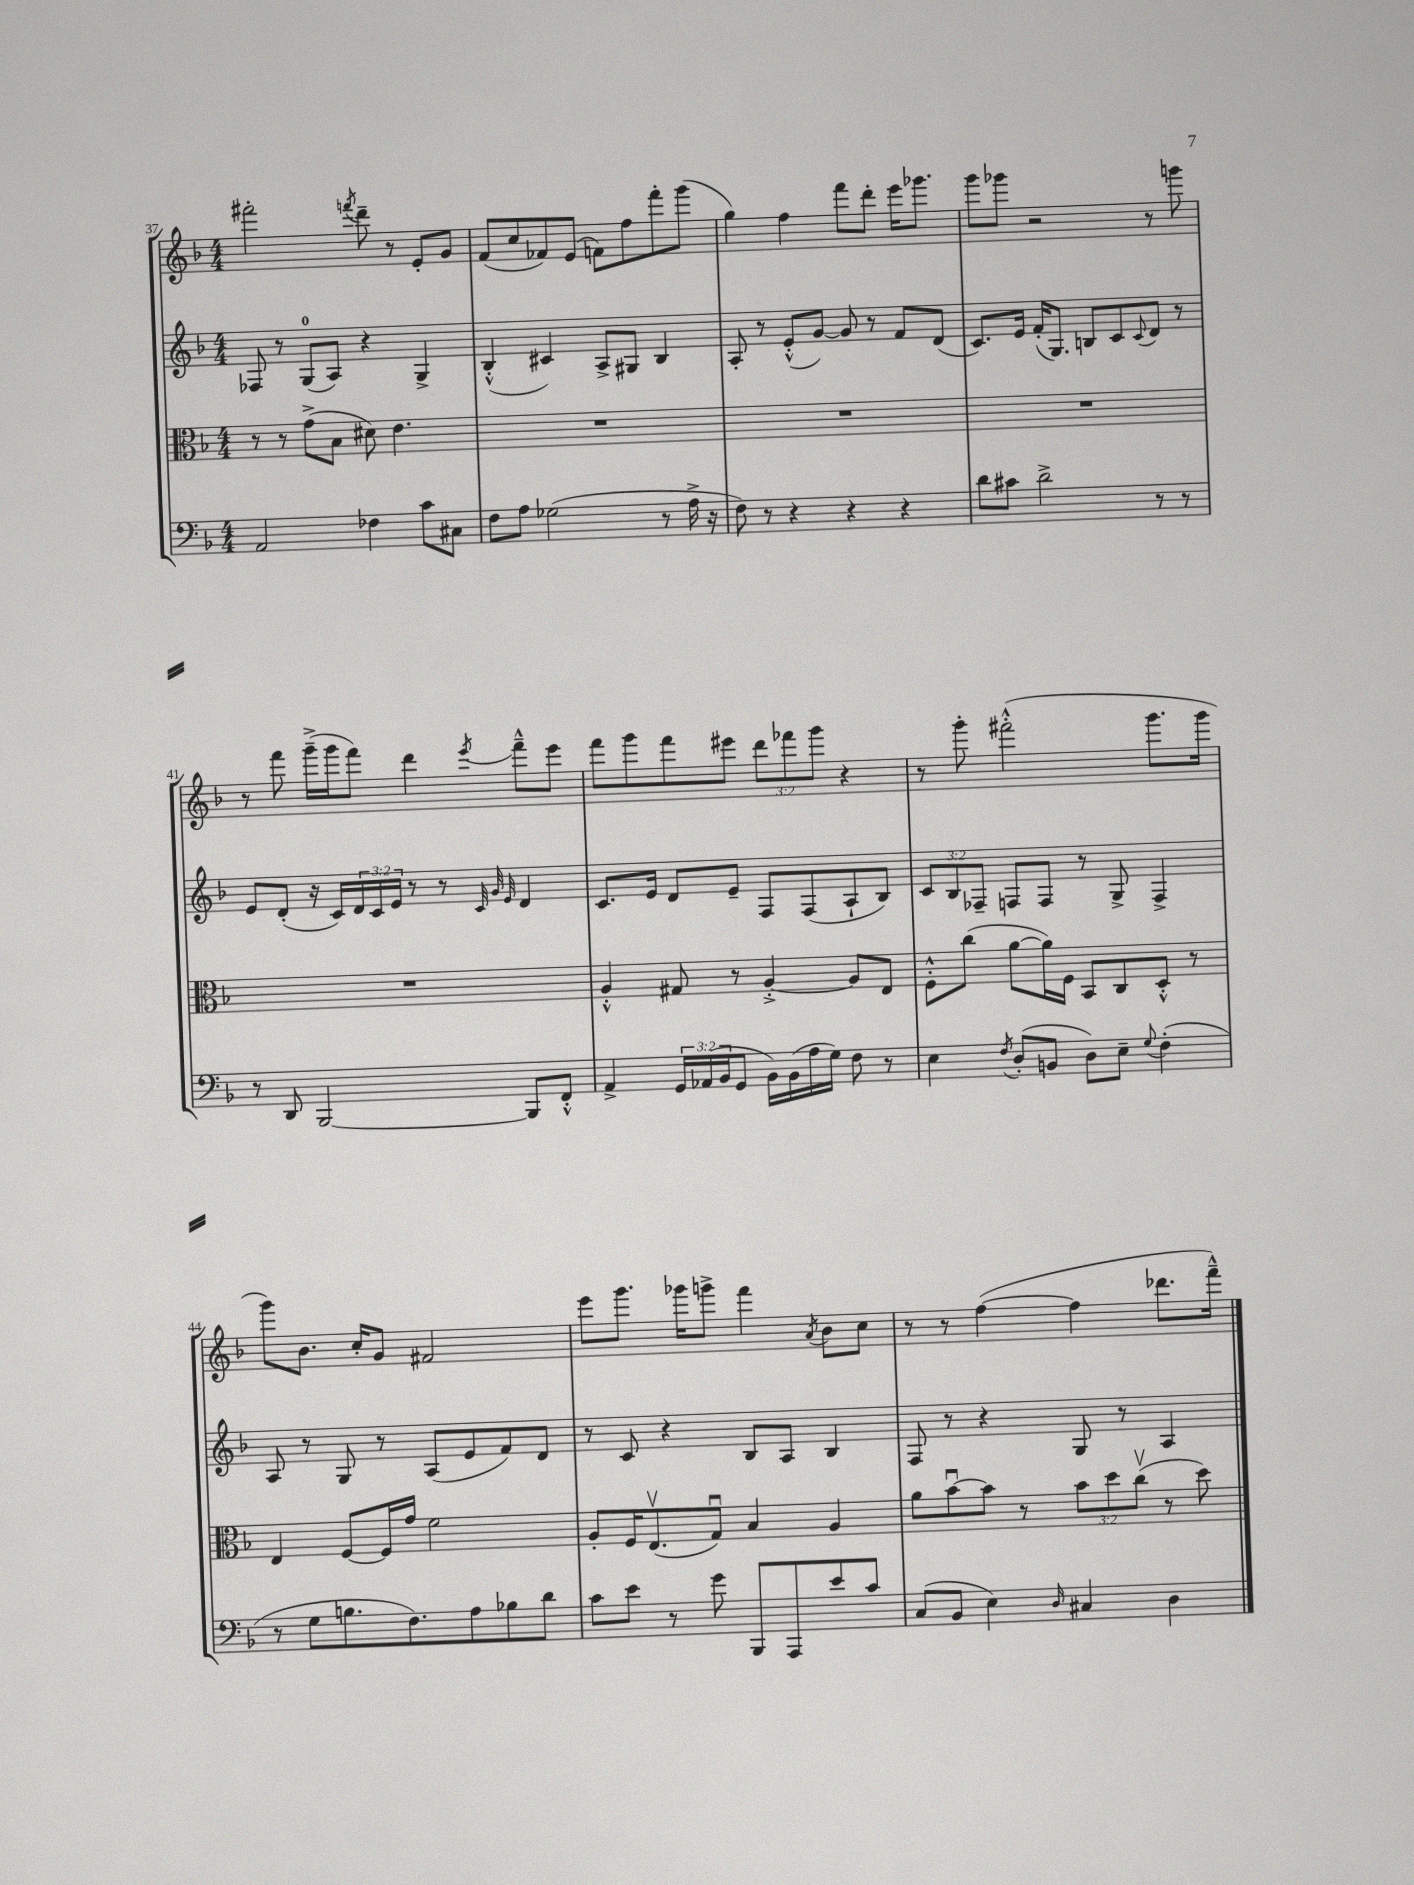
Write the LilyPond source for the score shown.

<<
\new StaffGroup <<
\new Staff = "s0" {
    \clef treble \key f \major \numericTimeSignature \time 4/4 \override Staff.TupletNumber.text = #tuplet-number::calc-fraction-text
    fis'''2-. \acciaccatura { f'''8 } d'''8-- r8 e'8-. g'8 |
    f'8( c''8 fes'8) e'8( f'8) f''8 f'''8-. g'''8( |
    g''4) f''4 f'''8 d'''8-. e'''16 ges'''8. |
    g'''8 ges'''8 r2 r8 g'''8 |
    r8 f'''8 g'''16--->( g'''16 f'''8) d'''4 \acciaccatura { e'''8 } f'''8---^ e'''8 |
    f'''8 g'''8 f'''8 eis'''8 \tuplet 3/2 { d'''8 fes'''8 g'''8 } r4 |
    r8 g'''8-. fis'''2-.-^( g'''8. g'''16 |
    g'''8) bes'8. c''16-. g'8 fis'2 |
    e'''8 g'''8. ges'''16 g'''8-> f'''4 \acciaccatura { a'8 } bes'8 c''8 |
    r8 r8 f''4~( f''4 des'''8. f'''16---^) \bar "|." |
}
\new Staff = "s1" {
    \clef treble \key f \major \numericTimeSignature \time 4/4 \override Staff.TupletNumber.text = #tuplet-number::calc-fraction-text
    fes8 r8 g8-0( a8) r4 g4-> |
    bes4-.-^( cis'4) a8-> gis8 bes4 |
    a8-. r8 e'8-.-^( g'8~) g'8 r8 f'8 d'8( |
    c'8.) e'16 f'16-.( g8.) b8 c'8 \appoggiatura { c'8 } d'8 r8 |
    e'8 d'8-.( r16 c'16) \tuplet 3/2 { d'16 c'16 e'16 } r8 r8 \grace { c'32 g'32 e'32 } d'4 |
    c'8. e'16 d'8 e'8-- f8 f8( a8-! bes8) |
    \tuplet 3/2 { c'8 bes8 fes8-- } f8 f8 r8 g8-> f4-> |
    a8 r8 g8 r8 a8( e'8 f'8) d'8 |
    r8 c'8 r4 bes8 a8 bes4 |
    f8 r8 r4 g8 r8 a4 \bar "|." |
}
\new Staff = "s2" {
    \clef alto \key f \major \numericTimeSignature \time 4/4 \override Staff.TupletNumber.text = #tuplet-number::calc-fraction-text
    r8 r8 g'8->( bes8 dis'8) e'4. |
    R1 |
    R1 |
    R1 |
    R1 |
    a4-.-^ gis8 r8 a4~-.-> a8 e8 |
    f8-.-^ c''8( a'8~ a'16) f16 bes,8 c8 d8-.-^ r8 |
    e4 f8~ f16 g'16 f'2 |
    a8-. f16 e8.\upbow( g8\downbow) bes4 a4 |
    a'8 bes'8~\downbow bes'8 r8 \tuplet 3/2 { bes'8 d''8 c''8\upbow( } r8 d''8) \bar "|." |
}
\new Staff = "s3" {
    \clef bass \key f \major \numericTimeSignature \time 4/4 \override Staff.TupletNumber.text = #tuplet-number::calc-fraction-text
    a,2 fes4 c'8 cis8 |
    f8 a8 ges2( r8 a16-> r16 |
    f8) r8 r4 r4 r4 |
    d'8 cis'8 d'2-> r8 r8 |
    r8 d,8 bes,,2~ bes,,8 f,8-.-^ |
    a,4-> \tuplet 3/2 { g,16 aes,16( bes,16 } g,8 bes,16) bes,16( a16 g16) f8 r8 |
    e4 \acciaccatura { f8 } d8-.( b,8 d8) e8-- \appoggiatura { g8 } f4-.( |
    r8 g8 b8. f8.) a8 bes8 d'8 |
    c'8 e'8 r8 g'8 bes,,8 a,,8 e'8 c'8 |
    c8( bes,8 e4) \grace { d16 } cis4 d4 \bar "|." |
}
>>
>>
\layout { \context { \Score currentBarNumber = #37 } }
